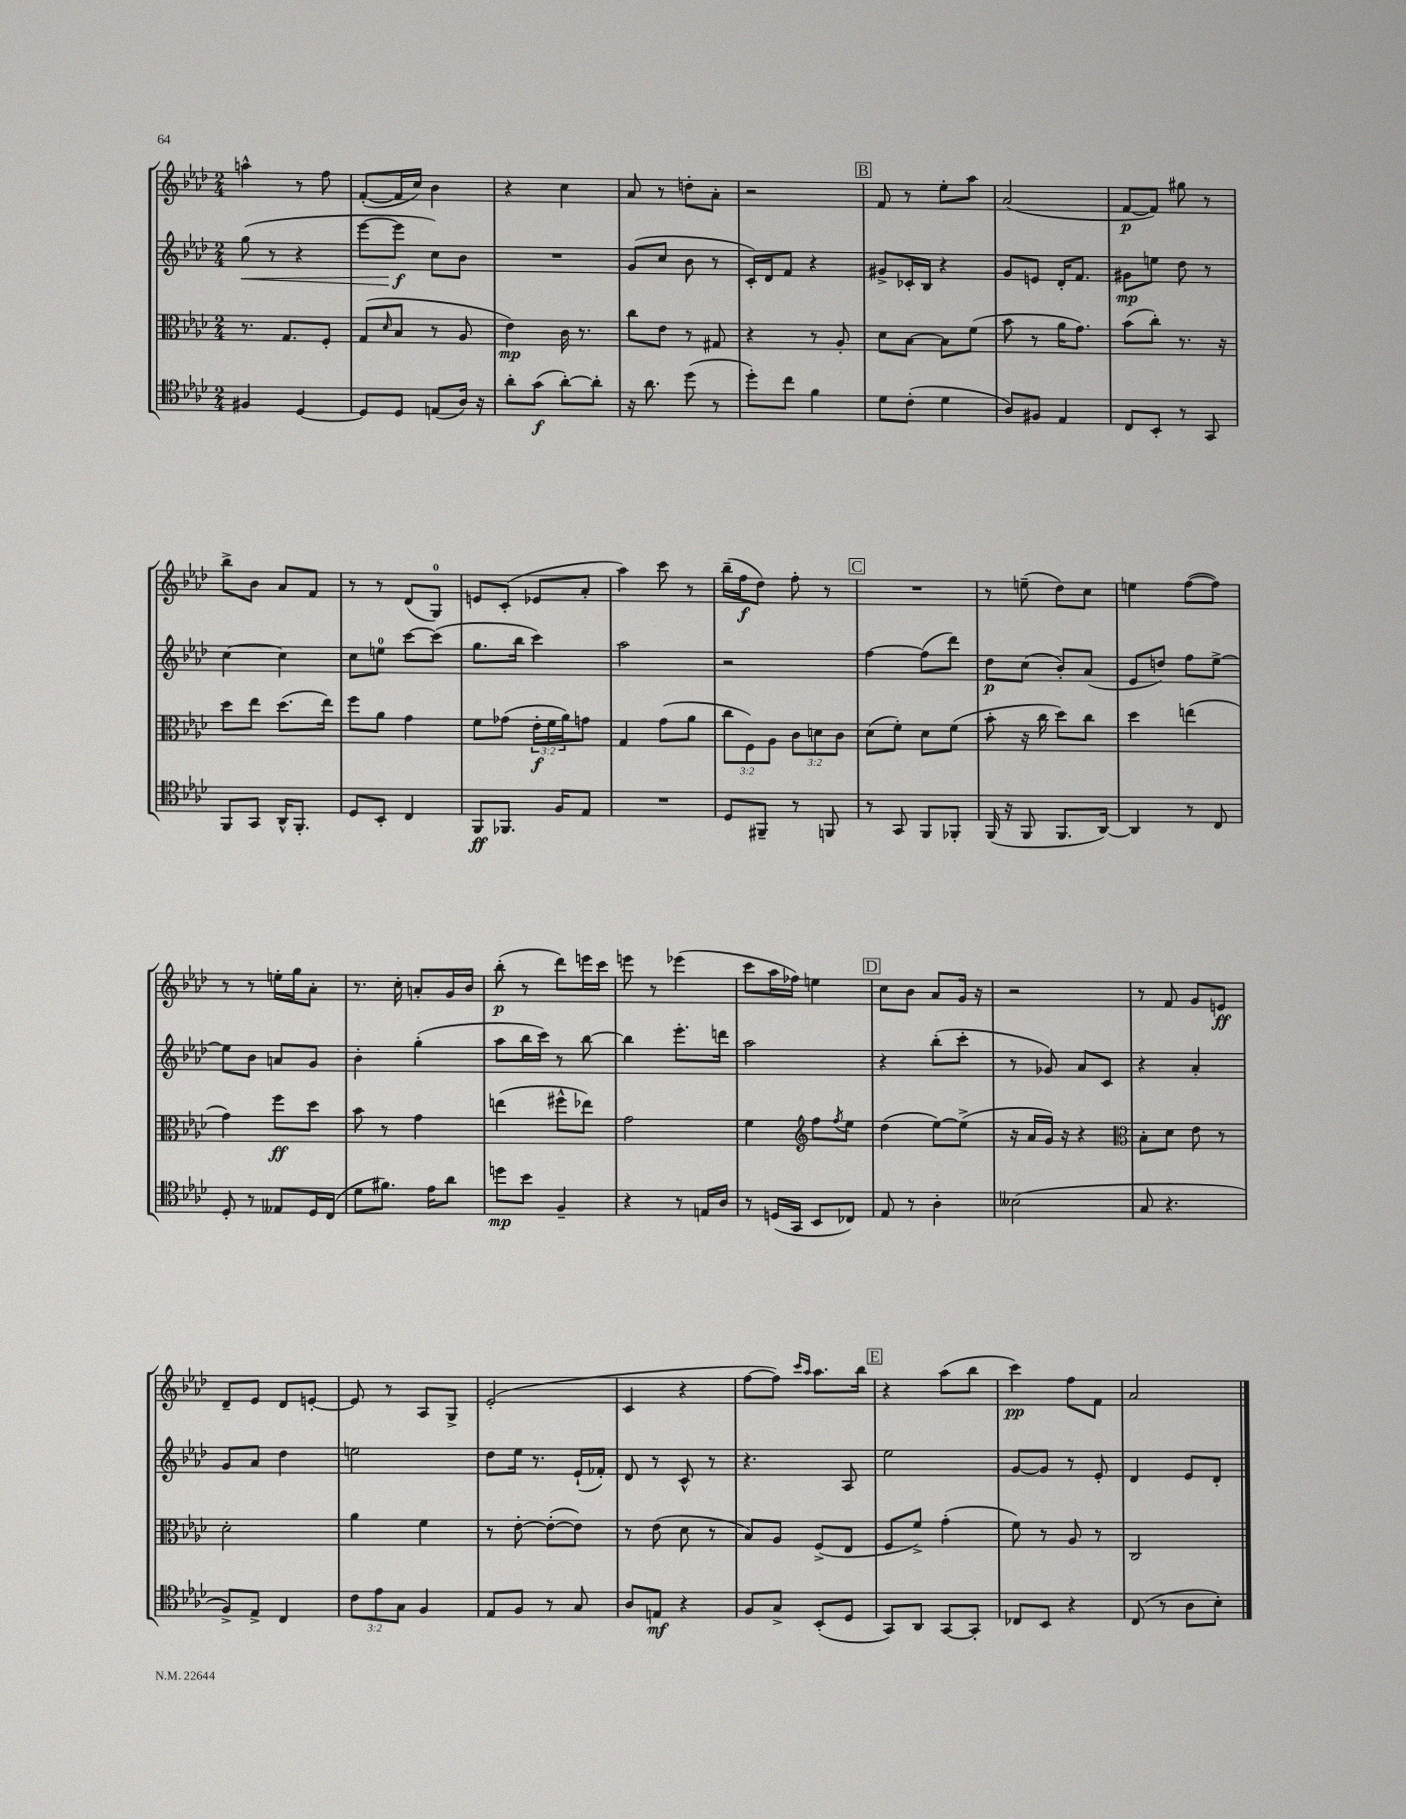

**kern	**kern	**kern	**kern
*staff4	*staff3	*staff2	*staff1
*clefC4	*clefC3	*clefG2	*clefG2
*k[b-e-a-d-]	*k[b-e-a-d-]	*k[b-e-a-d-]	*k[b-e-a-d-]
*M2/4	*M2/4	*M2/4	*M2/4
4F#	8.r	(8gg	4aa^^
.	.	8r	.
.	8.G	.	.
[4D-	.	4r	8r
.	8F'	.	8ff
=	=	=	=
8D-]	(8G	[8eee-	([8f'
.	16qqd-	.	.
8D-	8B-	8eee-]	16f]
.	.	.	16cc)
(8E	8r	8cc)	4b-
16A-)	8A-	8b-	.
16r	.	.	.
=	=	=	=
8a-'	4e-)	2r	4r
(8g	.	.	.
[8a-')	16c	.	4cc
.	8.r	.	.
8a-']	.	.	.
=	=	=	=
16r	8cc	(8g	8a-
8.a-	.	.	.
.	8e-	8cc	8r
(8dd-	8r	8b-	8dd'
8r	8G#	8r	8a-'
=	=	=	=
8dd-')	4r	16c')	2r
.	.	16d-	.
8cc	.	8f	.
4f	8r	4r	.
.	8A-'	.	.
=	=	=	=
8d-	8d-	8g#^	8f
(8c'	[8B-	16c-'	8r
.	.	16B-	.
4d-	8B-]	4r	8ee-'
.	(8f	.	8aa-
=	=	=	=
8A-)	8b-	8g	(2a-
8F#	8r	8e	.
4E-	16a-	16d-'	.
.	8.g)	8.f	.
=	=	=	=
8C	(8b-	8g#	[8f
8BB-'	8cc')	8ee	8f])
8r	8.r	8dd-	8gg#
8GG	.	8r	8r
.	16r	.	.
=	=	=	=
8FF	8dd-	[4cc	8bb-^
8GG	8ee-	.	8b-
16AA-^^	(8.dd-	4cc]	8a-
8.FF'	.	.	.
.	.	.	8f
.	16ee-)	.	.
=	=	=	=
8D-	8ff	8cc	8r
8BB-'	8a-	8ee	8r
4C	4g	[8ccc	(8d-
.	.	(8ccc]	8G)
=	=	=	=
8FF	8f	8.gg	8e
8.FF-	(8g-	.	(8c'
.	.	16bb-	.
.	24e-'	4ccc)	8e-
.	24f	.	.
16F	.	.	.
.	24a-)	.	.
8E-	8g	.	8a-'
=	=	=	=
2r	4G	2aa-	4aa-)
.	(8g	.	8ccc
.	8a-	.	8r
=	=	=	=
8D-	12cc	2r	(16bb-~
.	.	.	16ff
.	12F)	.	.
8FF#~	.	.	8dd-)
.	12A-	.	.
8r	12c	.	8ff'
.	12d	.	.
8FF	.	.	8r
.	12c	.	.
=	=	=	=
8r	(8d-	[4ff	2r
8GG	8f')	.	.
8FF	8d-	(8ff]	.
8FF-'	(8f	8ddd-)	.
=	=	=	=
(16FF	8b-'	8dd-	8r
16r	.	.	.
8FF	16r	(8cc	(8ee~
.	16cc	.	.
8.FF	8dd-)	8b-')	8dd-)
.	8cc	(8a-	8cc
[16AA-)	.	.	.
=	=	=	=
4AA-]	4dd-	8e-	4ee
.	.	8dd)	.
8r	(4ee	8ff	([8ff
8C	.	[8ee-^	8ff])
=	=	=	=
8D-'	4g)	8ee-]	8r
8r	.	8b-	8r
8E--	8ff	8a	16ee'
.	.	.	16gg
16D-	8dd-	8g	8a-'
(16C	.	.	.
=	=	=	=
8d-	8b-	4b-'	8.r
8.f#)	8r	.	.
.	.	.	16cc'
.	4g	(4gg'	8a'
16e-	.	.	.
8a-	.	.	16g
.	.	.	16b-
=	=	=	=
8dd	(4ee	8aa-	(8bb-'
8b-	.	16bb-	8r
.	.	16ccc)	.
4F~	8ff#^^	8r	8ddd-)
.	8ee-)	[8bb-	16eee
.	.	.	16ccc
=	=	=	=
4r	2g	4bb-]	8eee
.	.	.	8r
8r	.	8.eee-'	(4eee-
16E	.	.	.
16A-	.	16ddd	.
=	=	=	=
8r	4f	2aa-	8ccc
(16D	.	.	16aa-
16GG	.	.	16ff-)
*	*clefG2	*	*
8BB-	8ff	.	4ee
.	8qff	.	.
8C-)	8ee-	.	.
=	=	=	=
8E-	(4dd-	4r	8cc
8r	.	.	8b-
4A-'	[8ee-)	(8bb-'	8a-
.	(8ee-^]	8ccc'	16g
.	.	.	16r
=	=	=	=
(2B--	16r	8r	2r
.	16a-	.	.
.	16g)	8g-)	.
.	16r	.	.
.	4r	8a-	.
.	.	8c	.
=	=	=	=
*	*clefC3	*	*
8G	8B-'	4r	8r
4.r	8d-	.	8f
.	8e-	4a-'	8g
.	8r	.	8e
=	=	=	=
8F^)	2d-'	8g	8d-~
8E-^	.	8a-	8e-
4C	.	4dd-	8d-
.	.	.	[8e'
=	=	=	=
12c	4a-	2ee	8e]
12e-	.	.	.
.	.	.	8r
12G	.	.	.
4F	4f	.	8A-
.	.	.	8G^
=	=	=	=
8E-	8r	8dd-	(2e-'
8F	[8e-'	16ee-	.
.	.	8.r	.
8r	(8e-'_	.	.
8G	8e-])	(16e-`	.
.	.	16f-')	.
=	=	=	=
8A-	8r	8d-	4c
8E	(8e-	8r	.
4r	8d-	8c^^	4r
.	8r	8r	.
=	=	=	=
8F	8B-)	4.r	[8ff
8G^	8A-	.	8ff])
.	.	.	16qqccc
.	.	.	16qqaa-
(8BB-'	(8F^	.	8.aa-
8D-	8E-	8A-	.
.	.	.	16bb-
=	=	=	=
8GG)	8F	2ee-	4r
8AA-	8f^)	.	.
[8GG	(4g'	.	(8aa-
8GG']	.	.	8bb-
=	=	=	=
8C-	8f)	[8g	4ccc)
8BB-	8r	8g]	.
4r	8A-	8r	8ff
.	8r	8e-'	8f
=	=	=	=
(8C	2C	4d-	2a-
8r	.	.	.
8A-	.	8e-	.
8B-')	.	8d-'	.
==	==	==	==
*-	*-	*-	*-
